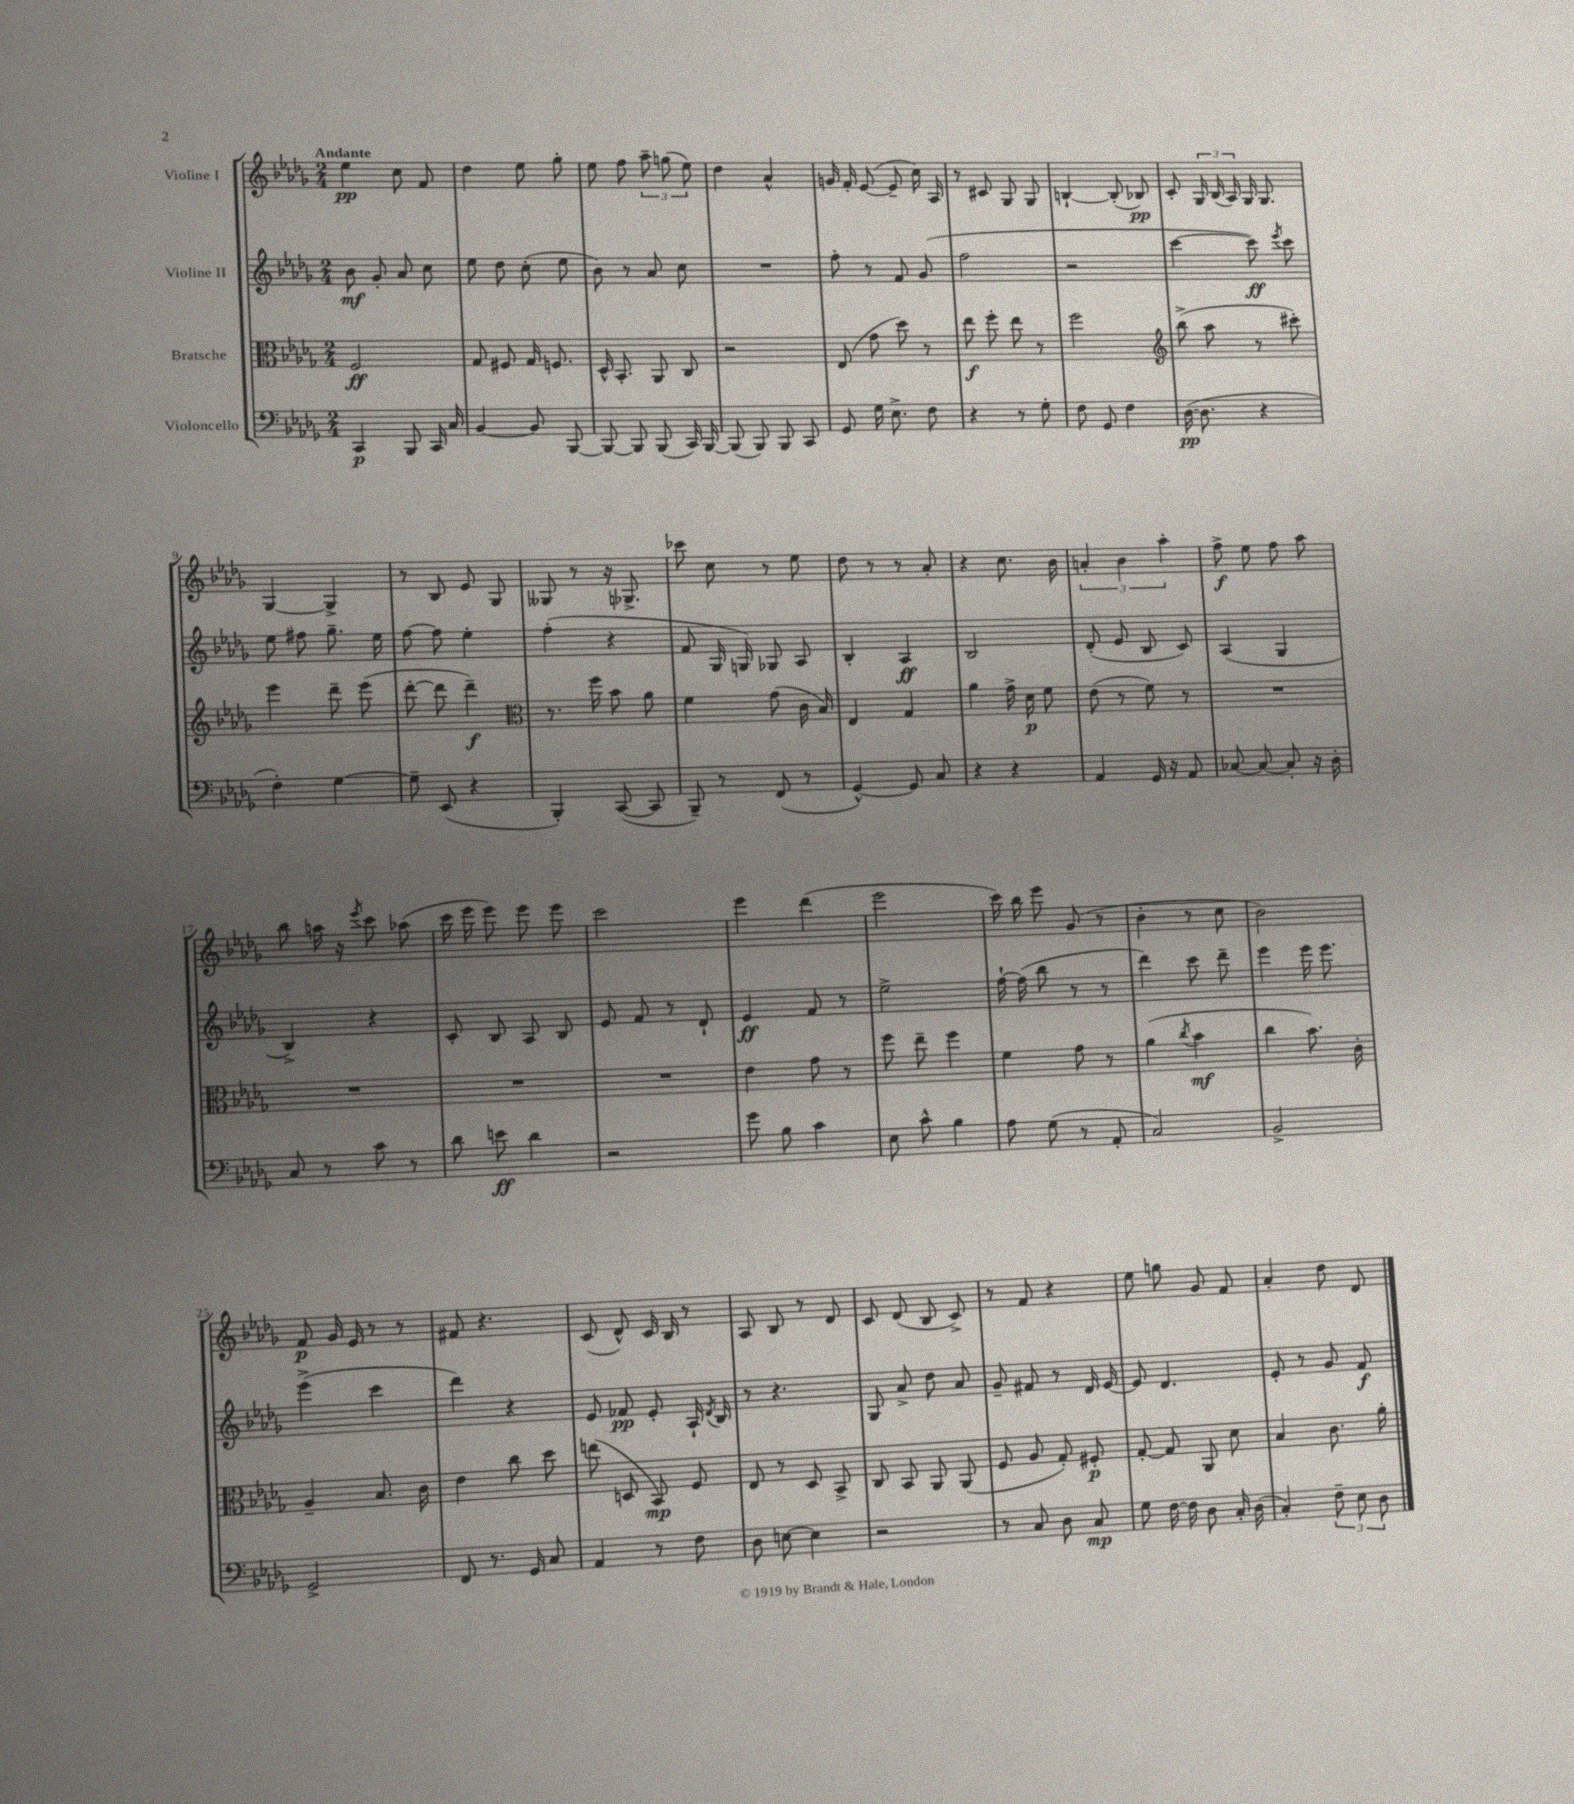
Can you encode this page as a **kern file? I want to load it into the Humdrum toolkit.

**kern	**kern	**kern	**kern
*staff4	*staff3	*staff2	*staff1
*clefF4	*clefC3	*clefG2	*clefG2
*k[b-e-a-d-g-]	*k[b-e-a-d-g-]	*k[b-e-a-d-g-]	*k[b-e-a-d-g-]
*M2/4	*M2/4	*M2/4	*M2/4
4CC	2F	8b-	4ee-
.	.	8g-'	.
8BBB-	.	8a-	8cc
16CC	.	8cc	8f
16C	.	.	.
=	=	=	=
[4BB-	8G-	8ee-	4dd-
.	8F#	8dd-	.
8BB-]	16G-	(8cc'	8ee-
.	8.F	.	.
[8BBB-	.	8ee-	8gg-'
=	=	=	=
8BBB-_	16D-^^	8b-)	8ee-
.	8.BB-'	.	.
8BBB-]	.	8r	8ff
(8BBB-	8AA-	8a-	12aa-~
.	.	.	(12gg
16CC)	8C	8cc	.
.	.	.	12ee-)
[16BBB-	.	.	.
=	=	=	=
(8BBB-]	2r	2r	4dd-
8BBB-)	.	.	.
8BBB-	.	.	4a-^^
8CC	.	.	.
=	=	=	=
8GG-	(8E-	8ff'	16g
.	.	.	16f'
16G-	8g-	8r	([8e-
8.E-^	.	.	.
.	8dd-)	8f	8e-~]
8F	8r	(8g-	16cc)
.	.	.	16A-
=	=	=	=
4r	8ee-	2ff	8r
.	8ff'	.	8c#
8r	8ee-	.	8G-
8G-'	8r	.	8G-
=	=	=	=
8F	2ff	2r	[4B`
8GG-	.	.	.
4F	.	.	(8B']
.	.	.	8B-)
=	=	=	=
*	*clefG2	*	*
([16D-	(8bb-^	[4ccc	8c'
8.D-]	.	.	.
.	8aa-	.	24G-
.	.	.	(24B-
.	.	.	24A-)
4r	8r	8ccc])	16G-
.	.	.	8.G-
.	.	8qeee-	.
.	8ccc#')	8ccc	.
=	=	=	=
4F')	4eee-	8ee-	[4G-
.	.	8ff#	.
[4G-	8ddd-~	8.gg-~	4G-^]
.	(8eee-	.	.
.	.	16ee-	.
=	=	=	=
8G-~]	[8ddd-'	[8ff	8r
(8EE-	8ddd-]	8ff]	8B-
4r	4ddd-~)	4ee-'	8e-
.	.	.	8G-
=	=	=	=
*	*clefC3	*	*
4BBB-')	8.r	(4ff'	8G--
.	.	.	8r
.	16ff	.	.
([8CC	8b-	4r	16r
.	.	.	8.G-^
8CC]	8a-	.	.
=	=	=	=
8BBB-~)	4f	8f	8ccc-
8r	.	16G-	8cc
.	.	16G)	.
(8FF	(8g-	8G-	8r
8r	16c	8A-	8ee-
.	16B-)	.	.
=	=	=	=
[4GG-^^)	4E-	4B-'	8dd-
.	.	.	8r
8GG-]	4G-	4A-	8r
8C	.	.	8a-'
=	=	=	=
4r	4a-	2B-	4r
4r	16g-^	.	8.cc
.	16d-	.	.
.	8f	.	.
.	.	.	16b-
=	=	=	=
4AA-	(8e-	(8d-'	6a'
.	8r	8e-	.
.	.	.	6b-
16GG-	8f)	8B-	.
16r	.	.	.
.	.	.	6aa-'
8AA-	8r	8c)	.
=	=	=	=
[8C-	2r	(4A-	8ff^
8C-_	.	.	8ee-
8C-']	.	4G-	8ff
16r	.	.	8aa-
16D-'	.	.	.
=	=	=	=
8C	2r	4B-^)	8bb-
8r	.	.	16aa
.	.	.	16r
.	.	.	8qeee-
8c	.	4r	8ccc
8r	.	.	(8aa-
=	=	=	=
8d-	2r	8c'	16ccc
.	.	.	16eee-
8e	.	8B-	8eee-)
4d-	.	8A-	8eee-
.	.	8B-	8eee-
=	=	=	=
2r	2r	8e-	2ccc
.	.	8f	.
.	.	8r	.
.	.	8d-`	.
=	=	=	=
8g-	4e-	4e-	4eee-
8B-	.	.	.
4c	8g-	8f	(4ddd-
.	8r	8r	.
=	=	=	=
8E-	8ff	2ee-^	2eee-
8c^^	8ee-~	.	.
4B-	4ff	.	.
=	=	=	=
8A-	4f	[16ff`	16ccc)
.	.	(16ff]	16bb-
(8G-	.	8bb-	8eee-
8r	8g-	8r	(8g-
8AA-'	8r	8r	8r
=	=	=	=
2C)	(4a-	4ddd-)	4b-'
.	8qcc	.	.
.	4b-	8ccc	8r
.	.	8ddd-~	8cc
=	=	=	=
2BB-^	4cc	4eee-	2b-)
.	8.b-)	16eee-	.
.	.	8.eee-	.
.	16c'	.	.
=	=	=	=
2GG-^	4A-~	(4eee-^	8f
.	.	.	16g-
.	.	.	16e-
.	8.B-	4ccc	8r
.	.	.	8r
.	16c	.	.
=	=	=	=
8FF	4e-	4ddd-)	8f#
8.r	.	.	4.r
.	8cc	4r	.
16GG-	.	.	.
8C	8dd-	.	.
=	=	=	=
4AA-	(8ee	8e-	(8c
.	8D	8f-	8d-^^)
8r	8BB-)	8e-'	16c
.	.	.	16B-
8F	8F	16A-`	8r
.	.	8qd-	.
.	.	16B-	.
=	=	=	=
8D-	8E-	8r	8A-
[8E	8r	4.r	8B-
4E]	8D-	.	8r
.	8BB-^	.	8d-
=	=	=	=
2r	8C	8G-	8c
.	8BB-	8a-^	(8d-
.	8AA-	8dd-	8B-
.	(8AA-	8a-	8c^)
=	=	=	=
8r	8F	8g-~	8r
8C	8A-	8f#	8f
8D-	8G-')	8r	4r
8C	8F#'	16d-	.
.	.	[16e-	.
=	=	=	=
8G-	[8G-'	8e-]	8ee-
[16F	8G-]	4.d-	8gg
16F]	.	.	.
8D-	8AA-	.	8g-
16C'	8d-	.	8f
(16D-	.	.	.
=	=	=	=
4C')	4B-	8e-'	4a-'
.	.	8r	.
12F~	8.c	8g-	8dd-
12E-	.	.	.
.	.	8f	8d-
12D-	.	.	.
.	16a-'	.	.
==	==	==	==
*-	*-	*-	*-
